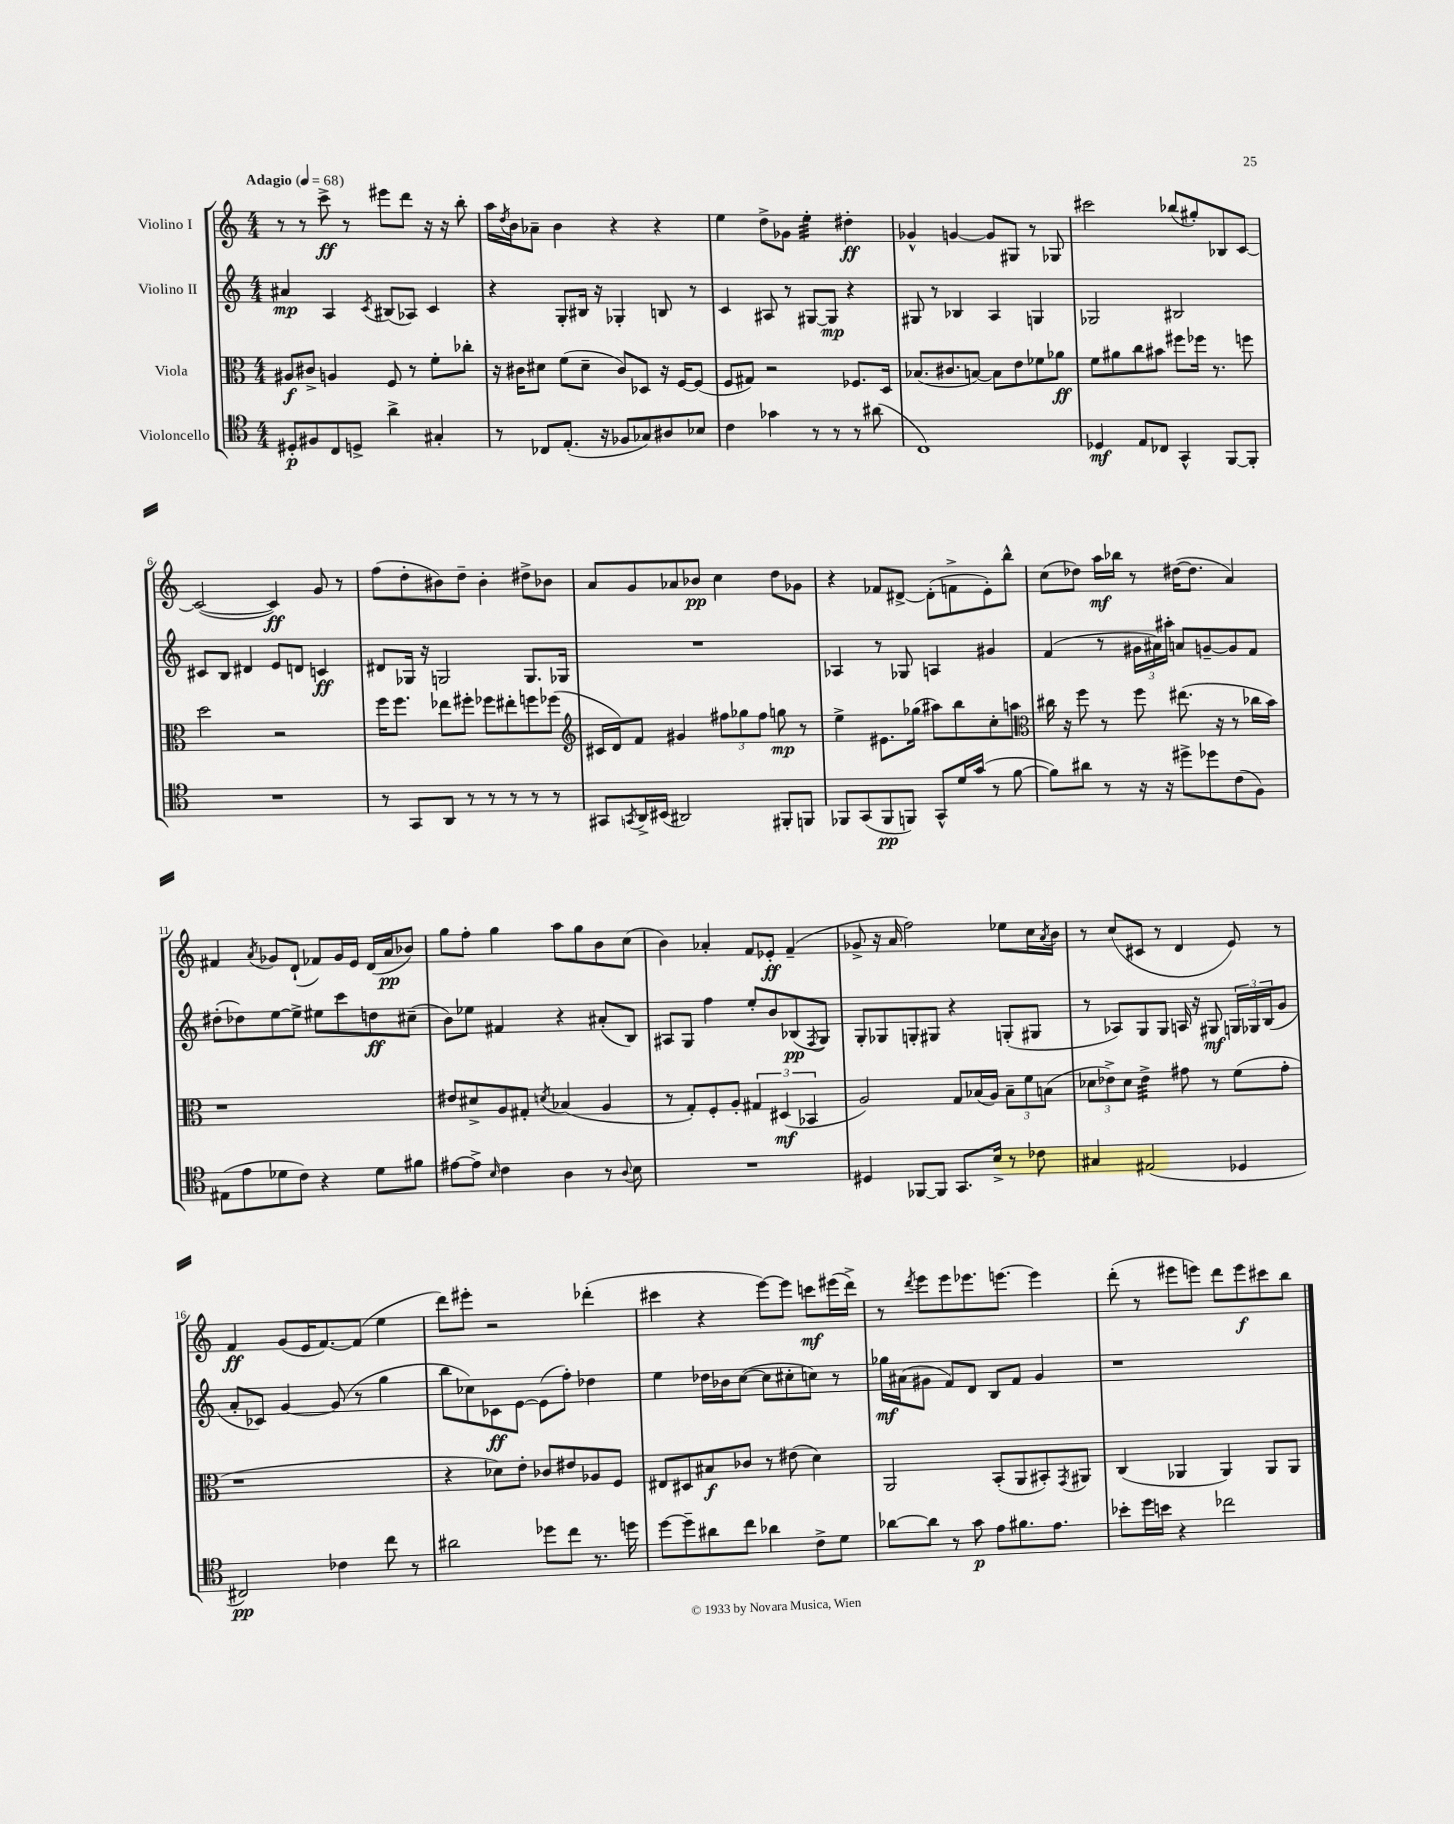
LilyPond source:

<<
\new StaffGroup <<
\new Staff = "s0" \with { instrumentName = "Violino I" } {
    \clef treble \key c \major \numericTimeSignature \time 4/4 \tempo "Adagio" 4 = 68
    r8 r8 c'''8->\ff r8 eis'''8 d'''8 r16 r16 b''8-. |
    a''16 \acciaccatura { d''8 } b'16 aes'8-- b'4 r4 r4 |
    e''4 d''8-> ges'8 e''4:32-. dis''4-.\ff |
    ges'4-^ g'4~ g'8 gis8 r8 ges8 |
    cis'''2 bes''8( gis''8-.) bes8 c'8~ |
    c'2~( c'4\ff) g'8 r8 |
    f''8( d''8-. bis'8) d''8-- bis'4-. dis''8-> bes'8 |
    a'8 g'8 aes'8 bes'8\pp c''4 d''8 ges'8 |
    r4 fes'8 dis'8~-> dis'8-.( f'8-> e'8-.) b''8-^ |
    c''8( des''8) a''16\mf bes''16 r8 dis''16~( dis''8. a'4) |
    fis'4 \acciaccatura { a'8 } ges'8 d'8-!( fes'8) ges'16 e'16 d'16( a'16\pp bes'8) |
    g''8 f''8-. g''4 a''8 g''8 b'8 c''8( |
    b'4) aes'4-. f'8 ees'8-.\ff f'4--( |
    ges'8-> r16 a'16 f''2) ees''8 c''16 \acciaccatura { a'8 } b'16 |
    r8 c''8( cis'8 r8 d'4 e'8) r8 |
    f'4\ff g'8( e'16 f'8.~) f'8( e''4 |
    d'''8) eis'''8-. r2 des'''4-.( |
    cis'''4 r4 e'''8~) e'''8 c'''8\mf eis'''16( d'''16->) |
    r8 \acciaccatura { d'''8 } e'''8 e'''8 ees'''8. e'''8.~ e'''4 |
    d'''8-.( r8 eis'''8 e'''8) d'''8 e'''8\f cis'''8 b''8 \bar "|." |
}
\new Staff = "s1" \with { instrumentName = "Violino II" } {
    \clef treble \key c \major \numericTimeSignature \time 4/4
    ais'4\mp a4 \acciaccatura { c'8 } bis8( aes8) c'4 |
    r4 g8-. bis16 r16 ges4-. b8 r8 |
    c'4 ais8 r8 gis8~ gis8\mp r4 |
    gis8 r8 bes4 a4 g4 |
    ges2 bis2 |
    cis'8 b8 dis'4 e'8 d'8 c'4\ff |
    dis'8 ges16 r16 g2 g8. ges16 |
    R1 |
    aes4 r8 ges8 a4 gis'4 |
    f'4( r8 \tuplet 3/2 { gis'16 ais'16) ais''16-. } a'8 g'8~-- g'8 f'8 |
    dis''8-.( des''8) e''8~ e''8-> eis''8 c'''8 d''8\ff cis''8--( |
    b'8) ees''8 fis'4 r4 ais'8-.( b8) |
    ais8 g8 f''4 e''8-. b'8 bes8\pp( \acciaccatura { f8 } g8) |
    g8-. ges8 g8-. gis8 r4 g8-.( gis8 |
    r8 aes8) g8 g8 a16 r16 gis8\mf \tuplet 3/2 { g16 ges16 b16( } g'8 |
    a'8-. ces'8) g'4~ g'8( r8 g''4 |
    b''8 ces''8) ces'8\ff e'8~ e'8( f''8-.) des''4 |
    e''4 des''16 bes'16 c''8~( c''8 cis''8-. c''8) r8 |
    ges''16\mf ais'16( gis'8 f'8) d'8 b8 f'8 gis'4 |
    r1 \bar "|." |
}
\new Staff = "s2" \with { instrumentName = "Viola" } {
    \clef alto \key c \major \numericTimeSignature \time 4/4
    ais8\f cis'8-> a4 f8 r8 f'8-. ces''8-. |
    r16 cis'16 dis'8 f'8( dis'8-- cis'8) des8 r16 f16~ f8( |
    f8 gis8) r2 fes8. d16 |
    bes8.( cis'8. b8~) b8 e'8 fes'8 aes'8\ff |
    f'8 ais'8 c''8 bis'8 fis''8 fes''16 r8. f''8 |
    d''2 r2 |
    f''16 f''8. ees''8 fis''8-. fes''8 eis''8-. f''8 fes''8( |
    \clef treble cis'16 d'16) f'8 gis'4 \tuplet 3/2 { fis''8 ges''8 fis''8 } g''8\mp r8 |
    e''4-> eis'8. ges''16( ais''8) b''8 c''8-. a''8 |
    \clef alto cis''16 r16 f''8 r8 f''8 eis''8.( r16 r8 ces''16 b'16) |
    r1 |
    eis'8 dis'8-> a8 gis8-. \acciaccatura { d'8 } bes4( a4 |
    r8 g8-.) f8-. a8-. \tuplet 3/2 { gis4 dis4\mf( bes,4 } |
    a2) g8 bes16( a16) \tuplet 3/2 { bes8-- f'8 b8( } |
    \tuplet 3/2 { des'8 ees'8->) des'8 } ees'4:32-> gis'8 r8 f'8( gis'8-. |
    r1 |
    r4 des'8) e'8-. ces'8 eis'8 aes8 f8 |
    eis8 dis8 bis8\f ces'8 r8 eis'8( d'4) |
    a,2 b,8-.( a,8 bis,8-.) \acciaccatura { g,8 } ais,8 |
    c4( aes,4 aes,4) aes,8 aes,8 \bar "|." |
}
\new Staff = "s3" \with { instrumentName = "Violoncello" } {
    \clef tenor \key c \major \numericTimeSignature \time 4/4
    dis8-.\p fis8 c8 d8-> a'4-> gis4-. |
    r8 ces8 e8.-.( r16 fes8 ges8) ais8 bes8 |
    c'4 ges'4 r8 r8 r8 ais'8( |
    c1) |
    des4\mf e8 ces8 g,4-^ f,8~ f,8-. |
    R1 |
    r8 g,8 a,8 r8 r8 r8 r8 r8 |
    gis,8 \acciaccatura { g,8 } a,16-> bis,16( ais,2) fis,8-. f,8 |
    fes,8 g,8( fes,8\pp f,8) g,8-^ d'16 g'16( r8 f'8~ |
    f'8) ais'8 r8 r16 r16 dis''8-> des''8 c'8( f8) |
    eis8( e'8 des'8 c'8) r4 des'8 fis'8 |
    eis'8~ eis'8-> \grace { b16 } c'4 a4 r8 \appoggiatura { a8 } b8 |
    R1 |
    dis4 fes,8~ fes,8 g,8. b16-> r8 ces'8 |
    gis4 eis2( des4 |
    cis2\pp) ces'4 c''8 r8 |
    ais'2 des''8 c''8 r8. d''16 |
    d''8~ d''8-- ais'8 c''8 aes'4 c'8-> d'8 |
    aes'8~ aes'8 r8 g'8\p e'8 fis'8. e'8. |
    bes'8-. d''16 b'16 r4 ces''2 \bar "|." |
}
>>
>>
